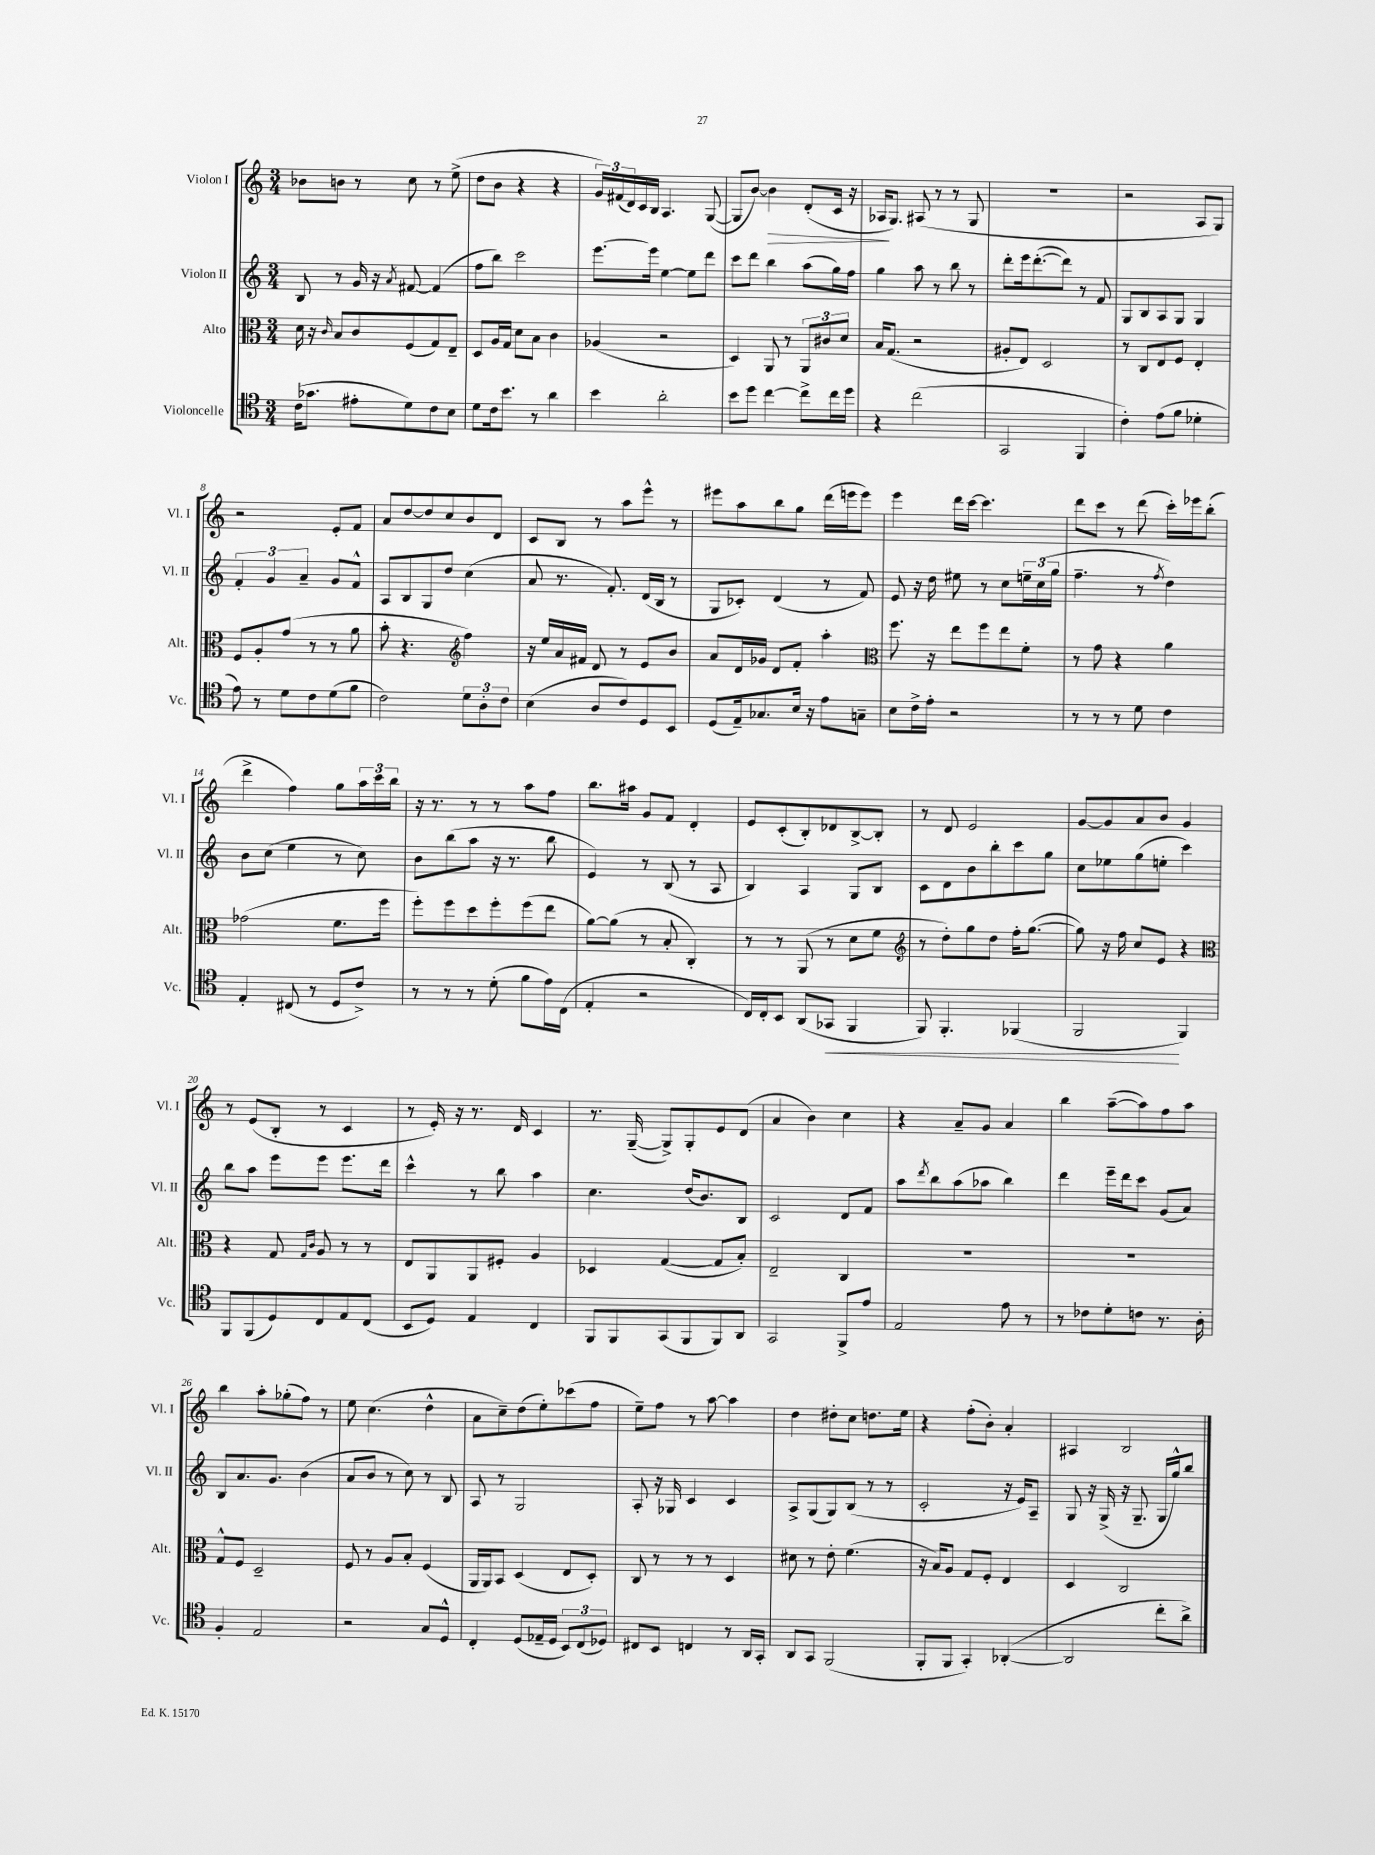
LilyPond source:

<<
\new StaffGroup <<
\new Staff = "s0" \with { instrumentName = "Violon I" shortInstrumentName = "Vl. I" } {
    \clef treble \key c \major \numericTimeSignature \time 3/4
    bes'8 b'8 r8 c''8 r8 e''8->( |
    d''8 b'8 r4 r4 |
    \tuplet 3/2 { g'16) fis'16( d'16) } c'16 b16 a4. g8~( |
    g8 b'8~) b'4\> d'8-.( c'16 r16 |
    aes16\! g8.) ais8( r8 r8 g8 |
    R2. |
    r2 a8 g8) |
    r2 e'8-. f'8 |
    a'8 d''8~ d''8 c''8 b'8 d'8 |
    c'8 b8 r8 a''8 e'''8-^ r8 |
    eis'''8 a''8 b''8 g''8 d'''16( e'''16 e'''8) |
    e'''4 d'''16 c'''16~ c'''4. |
    d'''8 c'''8 r8 d'''8( c'''16-.) ees'''16 b''8-.( |
    d'''4-> f''4) g''8 \tuplet 3/2 { a''16 c'''16 b''16 } |
    r16 r8. r8 r8 a''8 f''8 |
    b''8. ais''16 g'8 f'8 d'4-. |
    e'8 c'8-.( b8-.) des'8 b8~-> b8-. |
    r8 d'8 e'2 |
    g'8~ g'8 a'8 b'8 g'4 |
    r8 e'8( b8-. r8 c'4 |
    r8 e'16-.) r16 r8. d'16 c'4 |
    r8. g16~--( g8->) g8-. e'8 d'8( |
    a'4 b'4) c''4 |
    r4 a'8-- g'8 a'4 |
    b''4 a''8~--( a''8) f''8 a''8 |
    b''4 a''8-. ges''8-.( f''8) r8 |
    e''8 c''4.( d''4-^ |
    a'8 c''8--) d''8( e''8-.) ces'''8( f''8 |
    e''8--) f''8 r8 a''8~ a''4 |
    d''4 dis''8-. c''8 d''8. e''16 |
    r4 f''8-.( b'8-.) a'4-. |
    ais4 b2 \bar "|." |
}
\new Staff = "s1" \with { instrumentName = "Violon II" shortInstrumentName = "Vl. II" } {
    \clef treble \key c \major \numericTimeSignature \time 3/4
    b8 r8 g'16 r16 \acciaccatura { a'8 } fis'8~ fis'4( |
    f''8 b''8) c'''2 |
    e'''8.~ e'''16 e''4~ e''8 d'''8 |
    c'''8 d'''8 b''4 a''8( g''16) f''16 |
    g''4 a''8 r8 b''8 r8 |
    d'''8-. e'''16 d'''8.~-.( d'''8) r8 f'8 |
    g8 b8 a8 g8 g4 |
    \tuplet 3/2 { f'4-. g'4 a'4-- } g'8 f'8-^ |
    a8 b8 g8 d''8 c''4( |
    a'8 r8. f'8.-.) d'16( b16 r8 |
    g8 ces'8-.) d'4( r8 f'8) |
    e'8 r16 d''16 eis''8 r8 c''8 \tuplet 3/2 { e''16-- c''16( g''16 } |
    f''4.-- r8 \acciaccatura { f''8 } d''4) |
    b'8 c''8( e''4 r8 c''8) |
    b'8 b''8( a''8 r16 r8. b''8 |
    e'4) r8 b8( r8 a8 |
    b4) a4 g8 b8 |
    c'8 d'8 b'8 b''8-. c'''8 g''8 |
    c''8 ees''8 g''8( e''8-. c'''4) |
    b''8 a''8 e'''8 e'''8 e'''8. d'''16 |
    c'''4-^ r8 b''8 a''4 |
    c''4. d''16( b'8.) b8 |
    c'2 d'8 f'8 |
    a''8 \acciaccatura { d'''8 } b''8 a''8( aes''8 b''4) |
    d'''4 e'''16-- d'''16 c'''8 g'8( a'8) |
    b8 a'8. g'8. b'4( |
    a'8 b'8 r8 c''8) r8 b8 |
    a8 r8 g2 |
    a8-. r16 ges16 c'4 c'4 |
    a8-> g8( g8) b8( r8 r8 |
    c'2-. r16 e'16) a8-- |
    g8 r16 g16->( r16 g8.-- g16 g''16-^) b''8 \bar "|." |
}
\new Staff = "s2" \with { instrumentName = "Alto" shortInstrumentName = "Alt." } {
    \clef alto \key c \major \numericTimeSignature \time 3/4
    d'16 r16 \grace { c'16 } b8 c'8 f8( g8) e8-- |
    d8 a16 g16 d'8 b8 c'4 |
    aes4( r2 |
    d4) a,8 r8 \tuplet 3/2 { a,8 cis'8 d'8 } |
    b16 g8.( r2 |
    ais8-. e8) d2 |
    r8 c8 e8 f8 e4-. |
    f8 a8-. g'8( r8 r8 a'8 |
    b'8-. r4. \clef treble f''4) |
    r16 e''16 a'16 fis'16 d'8 r8 e'8 b'8 |
    a'8 d'16 ges'16 d'8 f'8-. a''4-. |
    \clef alto f''8. r16 e''8 f''8 e''8 f'8-. |
    r8 g'8 r4 a'4 |
    ges'2( f'8. f''16 |
    f''8-.) f''8 d''8 f''8-. f''8( e''8 |
    a'8~) a'8( r8 b8-. c4-.) |
    r8 r8 a,8( r8 d'8 f'8 |
    \clef treble r8 d''8-.) g''8 d''8 f''16-. g''8.~( |
    g''8) r16 f''16 c''8 e'8 r4 |
    \clef alto r4 g8 \grace { g16 c'16 } a8 r8 r8 |
    e8 a,8 a,8 fis8-. a4 |
    des4 g4~( g8 b8-.) |
    e2-- c4 |
    R2. |
    R2. |
    g8-^ f8 d2-- |
    f8 r8 a8 b8-. f4( |
    a,16 a,16) b,8 d4( e8 d8-.) |
    c8 r8 r8 r8 d4 |
    dis'8 r8 e'8-. f'4.( |
    r16 b16) a8 g8 f8-. e4 |
    d4 c2 \bar "|." |
}
\new Staff = "s3" \with { instrumentName = "Violoncelle" shortInstrumentName = "Vc." } {
    \clef tenor \key c \major \numericTimeSignature \time 3/4
    c'16( ges'8. eis'8-. d'8) c'8 b8 |
    d'8 c'16 b'8. r8 a'4 |
    b'4 a'2-. |
    b'8 d''8 c''4~ c''8-> c''16 d''16 |
    r4 c''2( |
    g,2 f,4 |
    c'4-.) e'8( f'8 des'4-. |
    e'8) r8 d'8 c'8 d'8( f'8 |
    c'2) \tuplet 3/2 { d'8 a8-. c'8 } |
    b4( a8 c'8) d8 b,8 |
    d8( e16--) ges8. b16 r16 e'8 g8-- |
    b8 c'16-> e'16-. r2 |
    r8 r8 r8 d'8 c'4 |
    e4-. cis8( r8 d8 c'8->) |
    r8 r8 r8 d'8-.( f'8 e'16) c16( |
    e4-. r2 |
    c16) c16-. b,8 a,8( ges,8\< f,4 |
    f,8) f,4.-. fes,4( |
    f,2\! f,4) |
    f,8 f,8( d8) c8 e8 c8( |
    b,8 d8) e4 c4 |
    f,8 f,8 g,8( f,8 f,8) a,8 |
    g,2 f,8-> e'8 |
    e2 e'8 r8 |
    r8 ces'8 d'8-. c'8 r8. a16-. |
    f4-. e2 |
    r2 g8 d8-^ |
    c4-. d8( ees16-- d16 \tuplet 3/2 { b,8) c8( des8) } |
    cis8 b,8 c4 r8 a,16 g,16-. |
    a,8 g,8 f,2( |
    f,8-. f,8 g,4-.) aes,4~-.( |
    aes,2 c''8-. a'8->) \bar "|." |
}
>>
>>
